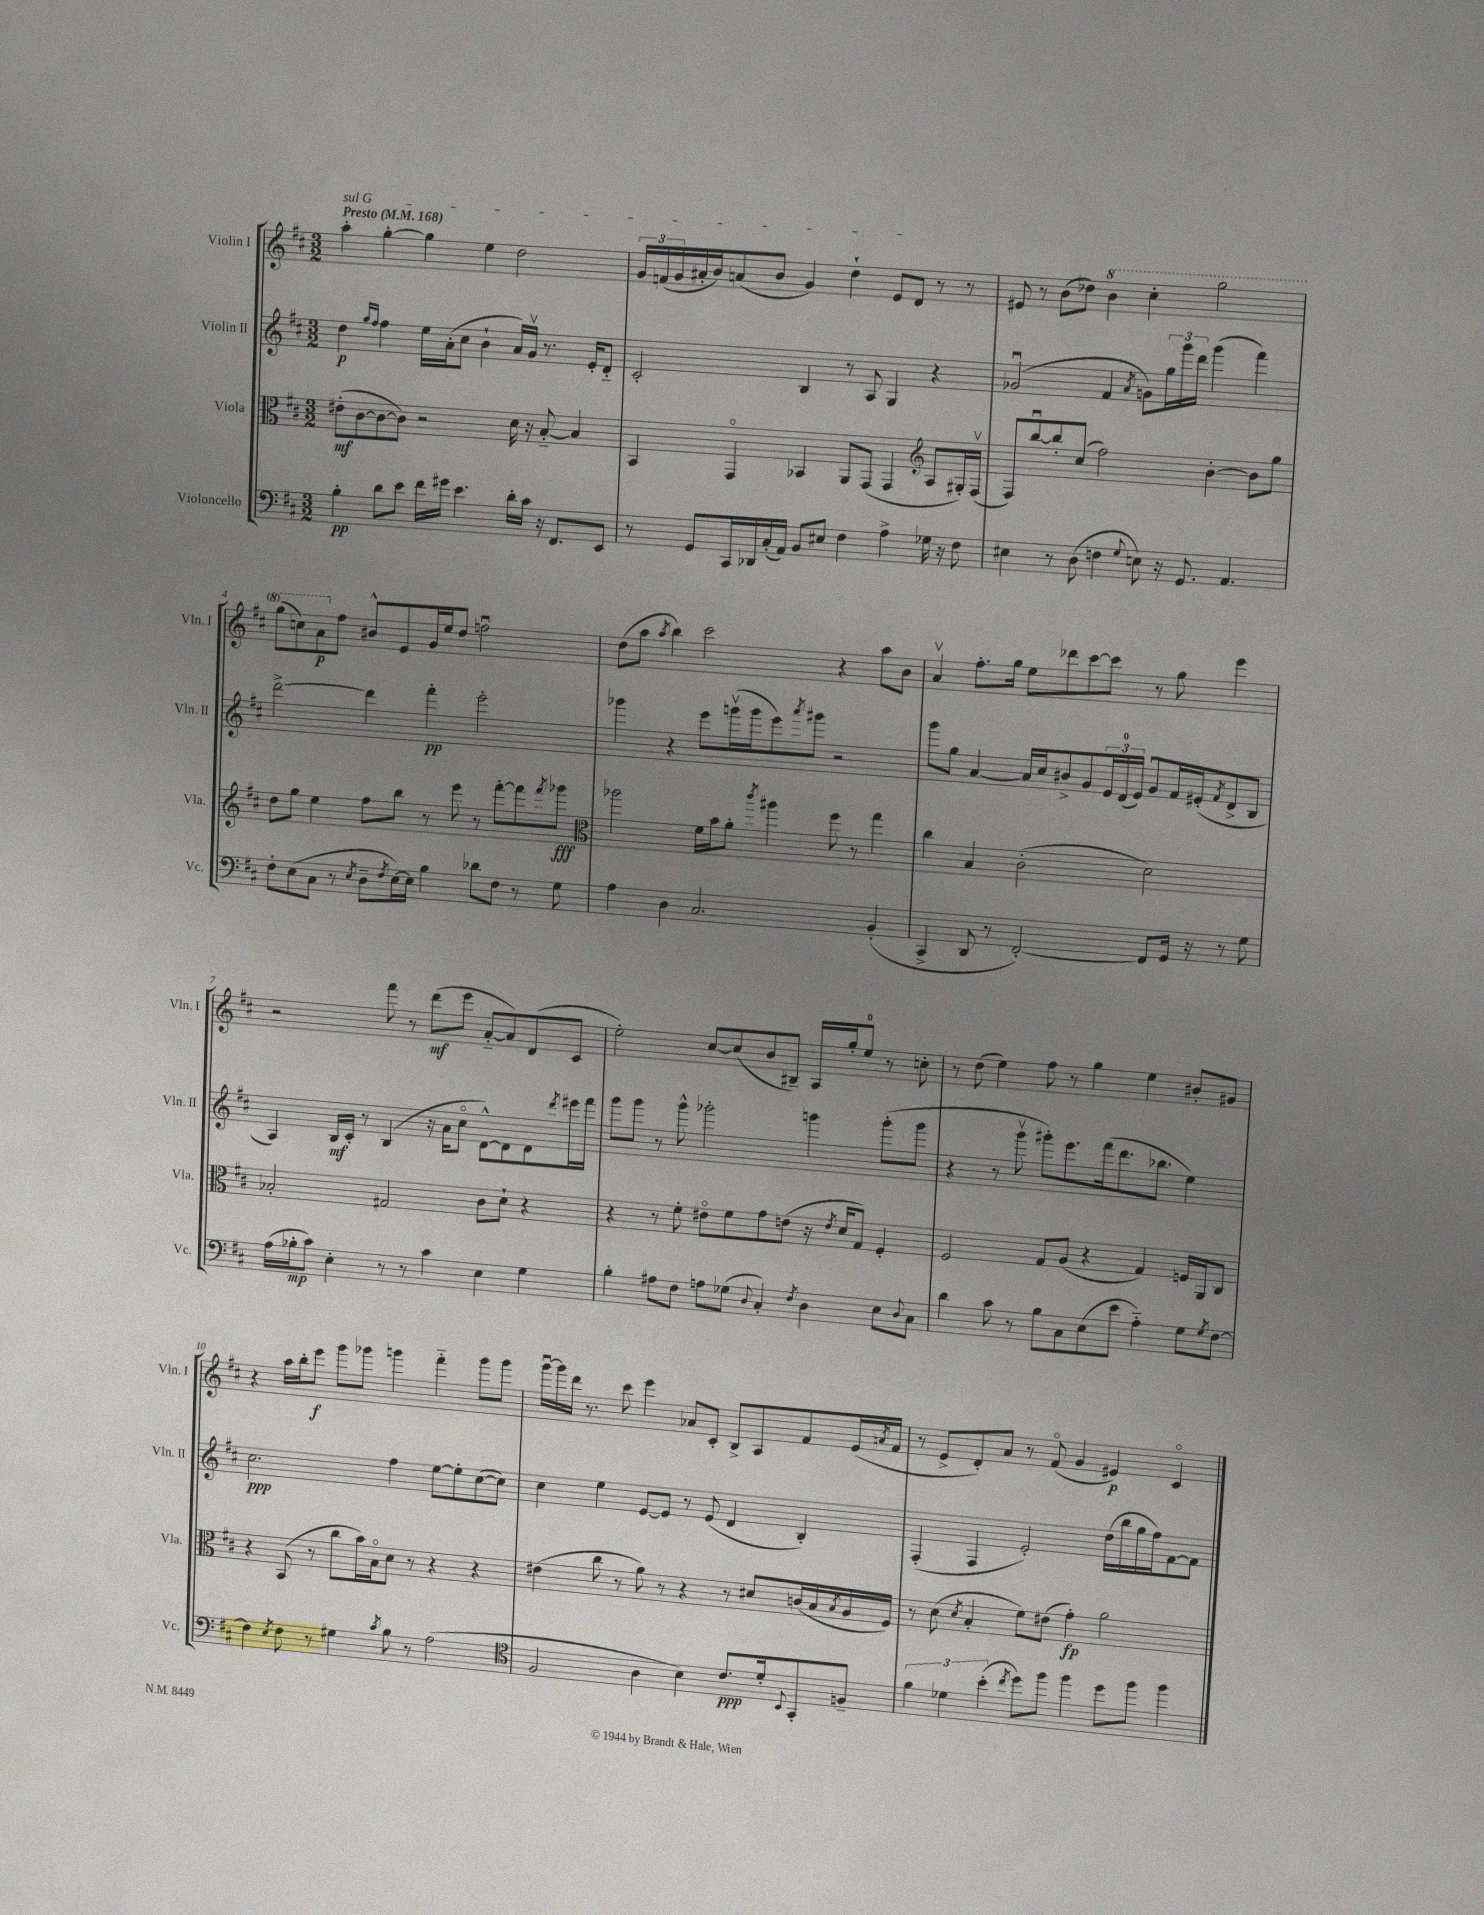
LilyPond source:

<<
\new StaffGroup <<
\new Staff = "s0" \with { instrumentName = "Violin I" shortInstrumentName = "Vln. I" } {
    \clef treble \key d \major \numericTimeSignature \time 3/2 \tempo "Presto" 4 = 168
    \once \override TextSpanner.bound-details.left.text = \markup { \italic "sul G" } a''4-.\startTextSpan g''4~-. g''4 e''4 d''2 |
    \tuplet 3/2 { g'16 f'16( g'16 } ais'16-. b'16) a'8( b'8 g'4) d''4-! e'8 d'8\stopTextSpan r8 r8 |
    eis'8 r8 b'8( des''8) \ottava #1 b''4 cis'''4-. g'''2 |
    g'''8( c'''8) a''8\p \ottava #0 fis''8 bis'8-^ e'8 g'16 e''16 d''8 f''2\downbow |
    d''8( a''8 \acciaccatura { a''8 } b''4) cis'''2 r4 a''8 b'8 |
    a'4\upbow fis''8.-. g''16 e''8 des'''8 cis'''8~ cis'''8 r8 g''8 e'''4 |
    r2 fis'''8 r8 d'''8\mf( e'''8 a'8~-_ a'8) d'8( cis'8 |
    e''2-.) cis''8~ cis''8( b'8 bis8--) a16 g''16-. e''8-0 r8 c''8-. |
    r8 d''8( e''4) fis''8 r8 g''4 e''4 bis'8-. gis'8 |
    r4 a''16 b''16-. e'''8\f g'''8 ges'''8 g'''4 fis'''4-_ g'''8 g'''8 |
    g'''16~\downbow g'''16 d'''16 r8. cis'''8 e'''4 aes'8 cis'8-. b8-> a8 fis'8 e'16( \acciaccatura { a'8 } fis'16 |
    r8 e'8-> d'8-.) a'8 r8 fis'8\flageolet( g'4 eis'4\p) cis'4\flageolet \bar "|." |
}
\new Staff = "s1" \with { instrumentName = "Violin II" shortInstrumentName = "Vln. II" } {
    \clef treble \key d \major \numericTimeSignature \time 3/2
    d''4\p \grace { g''16 fis''16 } fis''4 e''16 a'16-.( cis''8 b'4-! a'16) g'16\upbow r8. e'16-. d'8-_ |
    cis'2-. b4 r8 a8 g4 r4 |
    ges'2\downbow( fis'4 \acciaccatura { a'8 } g'8) \tuplet 3/2 { g''16 g'''16 d'''16 } g'''4( fis'''4) |
    d'''2~-> d'''4 fis'''4-.\pp e'''2-. |
    ges'''4 r4 e'''8 g'''16\upbow( g'''16 e'''8) \acciaccatura { a'''8 } gis'''8 r2 |
    g'''8 g''8 a'4~ a'16 cis''16 bis'8-> g'8 \tuplet 3/2 { e'16 d'16-0( e'16) } g'8\downbow fis'16 eis'16-.( \acciaccatura { fis'8 } d'8-> b8 |
    a4) b16\mf cis'16-. r8 b4( r16 a'16 cis''8\flageolet d'8~-^) d'8 d'8 \acciaccatura { d'''8 } eis'''16 fis'''16 |
    g'''8 g'''8 r8 g'''8-^ ges'''2-. g'''4 g'''8-.( g'''8 |
    r4 r8 g'''8\upbow gis'''8-.) e'''8. fis'''16( d'''8. bes''8. e''4) |
    cis''2.\ppp fis''4 e''8~ e''8-. cis''8~( cis''8) |
    cis''4 e''4 e'8~ e'8 r8 e'8( d'4 b4-.) |
    fis4-.( fis4 e'2-.) d''16( b''16 g''16 fis''16) fis'8~ fis'8 \bar "|." |
}
\new Staff = "s2" \with { instrumentName = "Viola" shortInstrumentName = "Vla." } {
    \clef alto \key d \major \numericTimeSignature \time 3/2
    eis'8-.\mf( cis'8~ cis'8~ cis'8) r2 d'16 r16 b8~-_ b4 |
    b,4 g,4\flageolet bes,4 a,8 g,8( g,4 \clef treble a8 gis16-.) fis16\upbow( |
    fis8) b''8~\downbow b''8-. cis''8( fis''2) b'4~-. b'8 g''8 |
    d''8 g''8 e''4 fis''8 b''8 r8 e'''8 r8 fis'''8~-. fis'''8 \acciaccatura { fis'''8 } ges'''8\fff |
    \clef alto aes''2 fis'16 b'16 a'8-. \acciaccatura { cis'''8 } ais''4 fis''8 r8 g''4 |
    cis''4 b4 cis'2-.( d'2) |
    bes2-. gis2 cis'8 d'8-! r4 |
    r4 r8 fis'8-. eis'8\flageolet fis'8 g'8 e'8( r16 \acciaccatura { e'8 } d'16 g8) fis4-. |
    fis2 g8 a8( r4 g4) f16 a,16 cis8 |
    r4 b,8( r8 cis''8 b'16) b16\flageolet d'8 r8 r4 r4 |
    eis'4( cis''8 r8 a'8) r8 r4 r8 dis'8 c'16( b16 \acciaccatura { b8 } a16 fis16) |
    r8 d'8( \acciaccatura { d'8 } b4-. fis'8) eis'8( g'4-.\fp) a'2 \bar "|." |
}
\new Staff = "s3" \with { instrumentName = "Violoncello" shortInstrumentName = "Vc." } {
    \clef bass \key d \major \numericTimeSignature \time 3/2
    b4-.\pp d'8 e'8 fis'16 gis'16 e'4. d'16-. cis'16 r16 fis,8. e,8 |
    r8 g,8 cis,16 des,16 cis16-.( a,16) b,8 eis8 fis4 a4-> ges16 r16 fis8 |
    eis4 r8 d8( f4 \appoggiatura { g8 } e8) r16 g,8. a,4. |
    fis8-. e8( cis8 r8 \acciaccatura { e8 } d8-- \acciaccatura { fis8 } e16~) e16 b4 des'8 fis8 r8 g8 |
    a4 d4 cis2. b,4-.( |
    cis,4-> d,8 r8 fis,2~-.) fis,8 g,16 r16 r8 g8 |
    a16( bes16-.\mp cis'8) e4-. r8 r8 cis'4 e4 g4 |
    b4-. ais8 fis8 a8 ges8( \appoggiatura { d8 } cis4-.) \acciaccatura { fis8 } d4 e8 \appoggiatura { d8 } cis8 |
    d'4 cis'8 r8 b8 cis8 e8( e'8 a4-_) g8 \acciaccatura { g8 } fis8~ |
    fis4 \acciaccatura { e8 } fis8 r8 gis4 \acciaccatura { cis'8 } b8 r8 a2( |
    \clef tenor fis2 a4 b4) cis'8.\ppp d'16-. \appoggiatura { b,8 } g,8-. f8-- |
    \tuplet 3/2 { fis'4 des'4 b'4-.( } \acciaccatura { cis''8 } d''8) fis''8 fis''4 d''8 fis''8 fis''4 \bar "|." |
}
>>
>>
